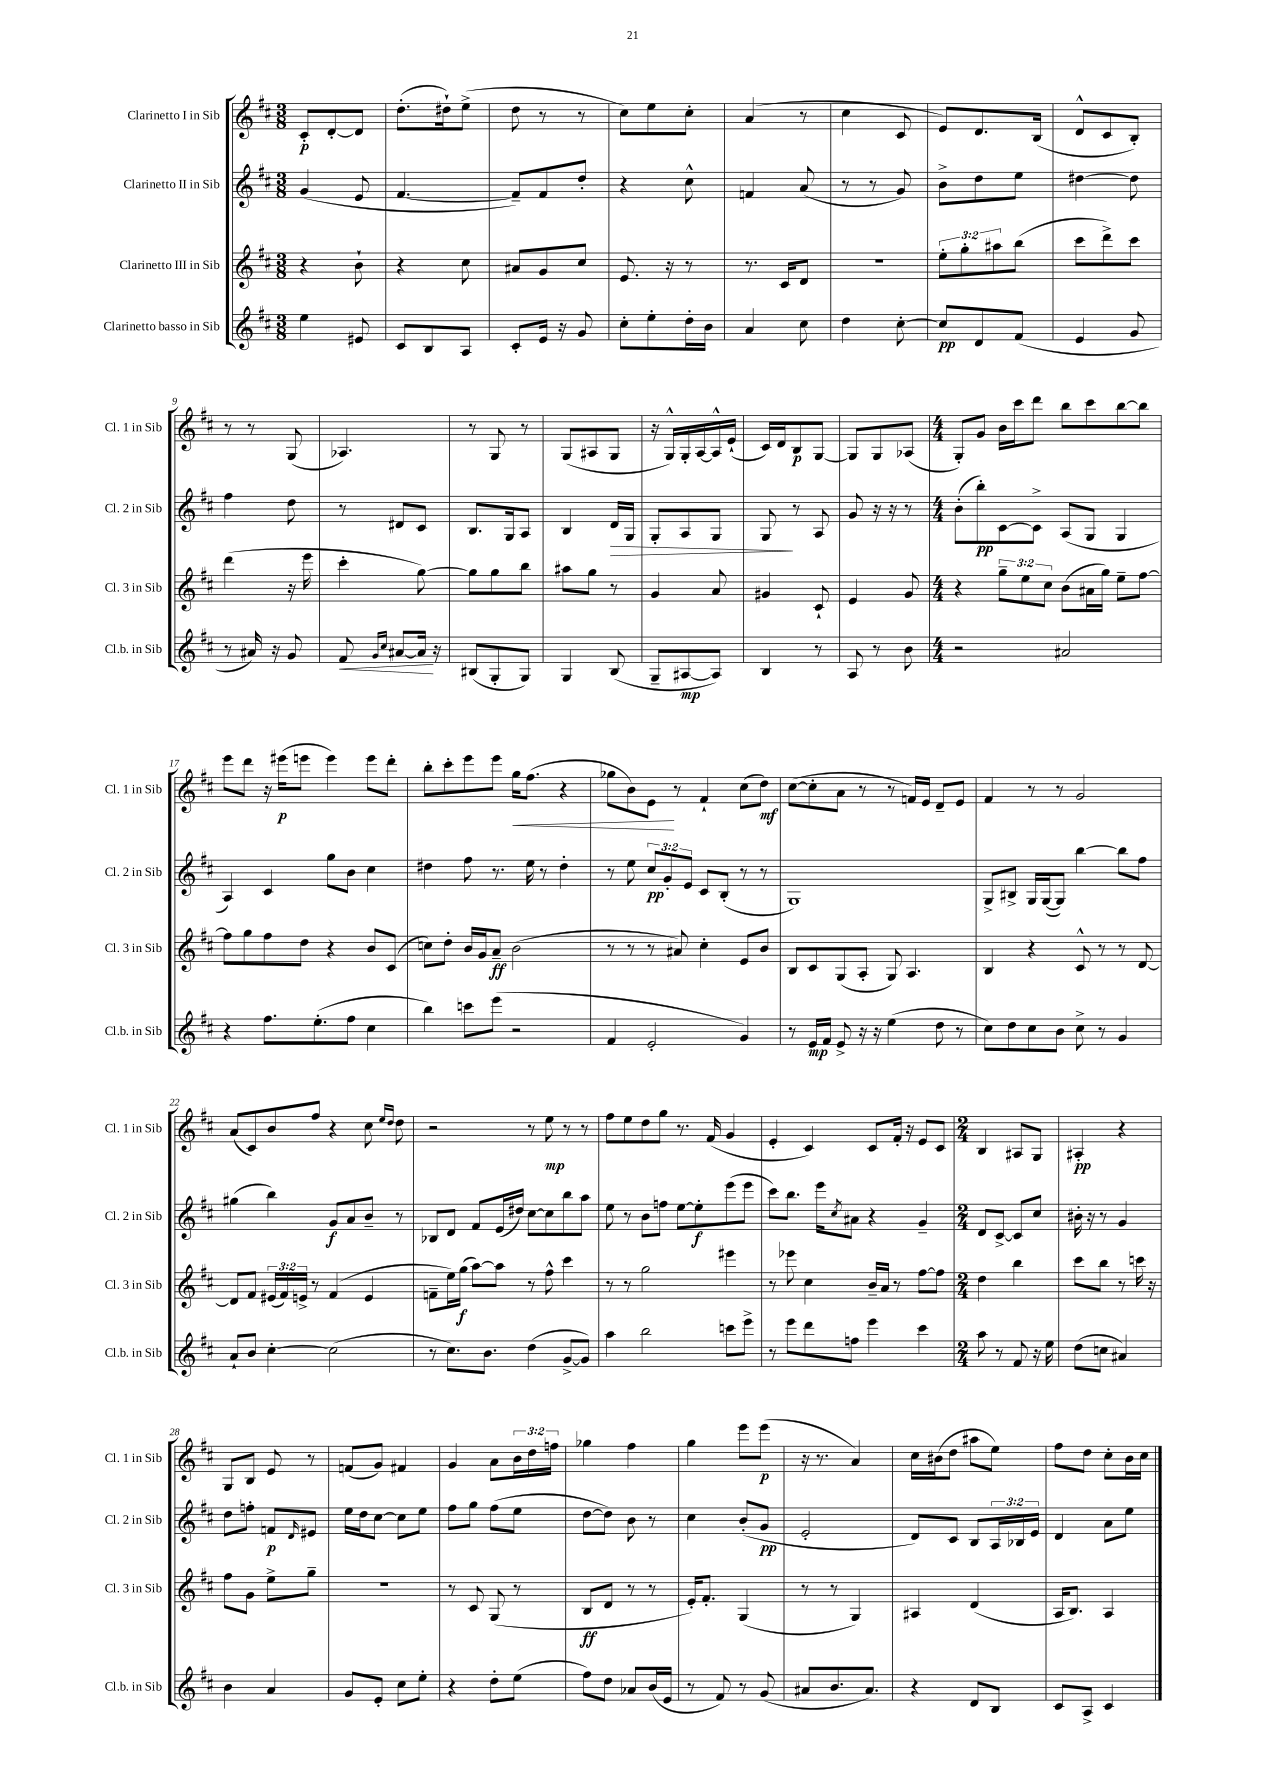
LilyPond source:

<<
\new StaffGroup <<
\new Staff = "s0" \with { instrumentName = "Clarinetto I in Sib" shortInstrumentName = "Cl. 1 in Sib" } {
    \clef treble \key d \major \numericTimeSignature \time 3/8 \override Staff.TupletNumber.text = #tuplet-number::calc-fraction-text
    cis'8-.\p d'8~-. d'8 |
    d''8.-.( dis''16-!) e''8->( |
    d''8 r8 r8 |
    cis''8) e''8 cis''8-. |
    a'4( r8 |
    cis''4 cis'8 |
    e'8) d'8. b16( |
    d'8-^ cis'8 b8-.) |
    r8 r8 g8( |
    aes4.) |
    r8 g8 r8 |
    g8( ais8 g8 |
    r16 g16-^) g16-. a16~ a16-^ e'16-!( |
    cis'16) d'16 b8\p g8~ |
    g8 g8 aes8( |
    \numericTimeSignature \time 4/4 g8-.) g'8 b'16 cis'''16 d'''8 b''8 cis'''8 b''8~ b''8 |
    e'''8 d'''8 r16 eis'''16\p( e'''8 e'''4) e'''8 d'''8-. |
    b''8-. cis'''8-. e'''8 e'''8 g''16\< fis''8.( r4 |
    ges''8 b'8) e'8\! r8 fis'4-! cis''8( d''8\mf) |
    cis''8~( cis''8-. a'8 r8 r8 f'16) e'16 d'8-- e'8 |
    fis'4 r8 r8 g'2 |
    a'8( cis'8) b'8 fis''8 r4 cis''8 \grace { e''16 d''16 } d''8 |
    r2 r8 e''8\mp r8 r8 |
    fis''8 e''8 d''8 g''8 r8. fis'16( g'4 |
    e'4-. cis'4) cis'8 fis'16-. r16 e'8 cis'8 |
    \numericTimeSignature \time 2/4 b4 ais8 g8 |
    ais4-.\pp r4 |
    g8 b8 e'8 r8 |
    f'8( g'8) fis'4 |
    g'4 a'8 \tuplet 3/2 { b'16 d''16 f''16 } |
    ges''4 fis''4 |
    g''4 e'''8 e'''8\p( |
    r16 r8. a'4) |
    cis''16 bis'16( d''8 ais''8 e''8) |
    fis''8 d''8 cis''8-. b'16 cis''16 \bar "|." |
}
\new Staff = "s1" \with { instrumentName = "Clarinetto II in Sib" shortInstrumentName = "Cl. 2 in Sib" } {
    \clef treble \key d \major \numericTimeSignature \time 3/8 \override Staff.TupletNumber.text = #tuplet-number::calc-fraction-text
    g'4( e'8 |
    fis'4.~ |
    fis'8--) fis'8 d''8-. |
    r4 cis''8-^ |
    f'4 a'8( |
    r8 r8 g'8) |
    b'8-> d''8 e''8 |
    dis''4~ dis''8 |
    fis''4 d''8 |
    r8 dis'8 cis'8 |
    b8. g16 a8 |
    b4 d'16\> g16 |
    g8-. a8 g8 |
    g8\! r8 a8 |
    g'8 r16 r16 r8 |
    \numericTimeSignature \time 4/4 b'8-.( b''8-.\pp) cis'8~ cis'8-> a8( g8 g4 |
    a4) cis'4 g''8 b'8 cis''4 |
    dis''4 fis''8 r8. e''16 r8 dis''4-. |
    r8 e''8 \tuplet 3/2 { cis''8\pp g'8-. e'8 } cis'8 b8-.( r8 r8 |
    g1) |
    g8-> bis8-> g16 g16~( g8) b''4~ b''8 fis''8 |
    gis''4( b''4) g'8\f a'8 b'8-- r8 |
    bes8 d'8 fis'8 e'16( dis''16) cis''8~ cis''8 b''8 a''8 |
    e''8 r8 b'8 f''8 e''8~ e''8-.\f e'''8( e'''8 |
    cis'''8) b''8. e'''16 \acciaccatura { cis''8 } ais'8 r4 g'4-- |
    \numericTimeSignature \time 2/4 d'8 cis'8~-> cis'8 cis''8 |
    bis'16-. r16 r8 g'4 |
    d''8 f''8-. f'8\p \grace { d'16 } eis'8 |
    e''16 d''16 cis''8~ cis''8 e''8 |
    fis''8 g''8 fis''8( e''8 |
    d''8~ d''8) b'8 r8 |
    cis''4 b'8-.( g'8\pp |
    e'2-. |
    d'8) cis'8 b8 \tuplet 3/2 { a16 bes16 e'16 } |
    d'4 a'8 e''8 \bar "|." |
}
\new Staff = "s2" \with { instrumentName = "Clarinetto III in Sib" shortInstrumentName = "Cl. 3 in Sib" } {
    \clef treble \key d \major \numericTimeSignature \time 3/8 \override Staff.TupletNumber.text = #tuplet-number::calc-fraction-text
    r4 b'8-! |
    r4 cis''8 |
    ais'8 g'8 cis''8 |
    e'8. r16 r8 |
    r8. cis'16 d'8 |
    r4. |
    \tuplet 3/2 { e''8-. g''8-. ais''8 } b''8( |
    cis'''8 d'''8->) cis'''8 |
    d'''4( r16 e'''16 |
    cis'''4-. g''8~) |
    g''8 g''8 b''8 |
    ais''8 g''8 r8 |
    g'4 a'8 |
    gis'4 cis'8-! |
    e'4 g'8 |
    \numericTimeSignature \time 4/4 r4 \tuplet 3/2 { g''8-- e''8 cis''8 } b'8( ais'16 g''16) e''8-- fis''8~ |
    fis''8 g''8 fis''8 d''8 r4 b'8 cis'8( |
    c''8) d''8-. b'16 g'16 a'8--\ff b'2( |
    r8 r8 r8 ais'8) cis''4-. e'8 b'8 |
    b8 cis'8 g8( a8-. g8) a4. |
    b4 r4 cis'8-^ r8 r8 d'8~ |
    d'8 fis'8 \tuplet 3/2 { eis'16( fis'16) e'16-> } r8 fis'4( e'4 |
    f'8-- e''16) g''16\f( a''8~) a''8 r8 fis''8-^ cis'''4 |
    r8 r8 g''2 eis'''4 |
    r8 ees'''8 cis''4 b'16-- a'16 r8 fis''8~ fis''8 |
    \numericTimeSignature \time 2/4 d''4 b''4 |
    cis'''8 b''8 r8 c'''16 r16 |
    fis''8 g'8 e''8-> g''8-- |
    R2 |
    r8 cis'8 g8( r8 |
    b8\ff d'8 r8 r8 |
    e'16-.) fis'8.-. g4( |
    r8 r8 g4) |
    ais4 d'4( |
    a16 b8.) a4 \bar "|." |
}
\new Staff = "s3" \with { instrumentName = "Clarinetto basso in Sib" shortInstrumentName = "Cl.b. in Sib" } {
    \clef treble \key d \major \numericTimeSignature \time 3/8
    e''4 eis'8 |
    cis'8 b8 a8 |
    cis'8-. e'16 r16 g'8 |
    cis''8-. e''8-. d''16-. b'16 |
    a'4 cis''8 |
    d''4 cis''8~-. |
    cis''8\pp d'8 fis'8( |
    e'4 g'8 |
    r8 ais'16) r16 g'8 |
    fis'8\< \grace { g'16 cis''16 } ais'8~ ais'16\! r16 |
    bis8( g8-. g8) |
    g4 b8( |
    g8-- ais8~\mp ais8) |
    b4 r8 |
    a8 r8 b'8 |
    \numericTimeSignature \time 4/4 r2 ais'2 |
    r4 fis''8. e''8.-.( fis''8 cis''4 |
    b''4) c'''8 e'''8( r2 |
    fis'4 e'2-. g'4) |
    r8 e'16\mp fis'16 e'8-> r16 r16 e''4( d''8 r8 |
    cis''8) d''8 cis''8 b'8 cis''8-> r8 g'4 |
    a'8-! b'8 cis''4~-. cis''2( |
    r8 cis''8.) b'8. d''4( g'8~-> g'8) |
    a''4 b''2 c'''8 e'''8-> |
    r8 e'''8 d'''8 f''8 e'''4 cis'''4 |
    \numericTimeSignature \time 2/4 a''8 r8 fis'8 r16 e''16 |
    d''8( c''8 ais'4) |
    b'4 a'4 |
    g'8 e'8-. cis''8 e''8-. |
    r4 d''8-. e''8( |
    fis''8) d''8 aes'8 b'16( e'16 |
    r8 fis'8) r8 g'8( |
    ais'8 b'8. ais'8.) |
    r4 d'8 b8 |
    cis'8 a8-> cis'4 \bar "|." |
}
>>
>>
